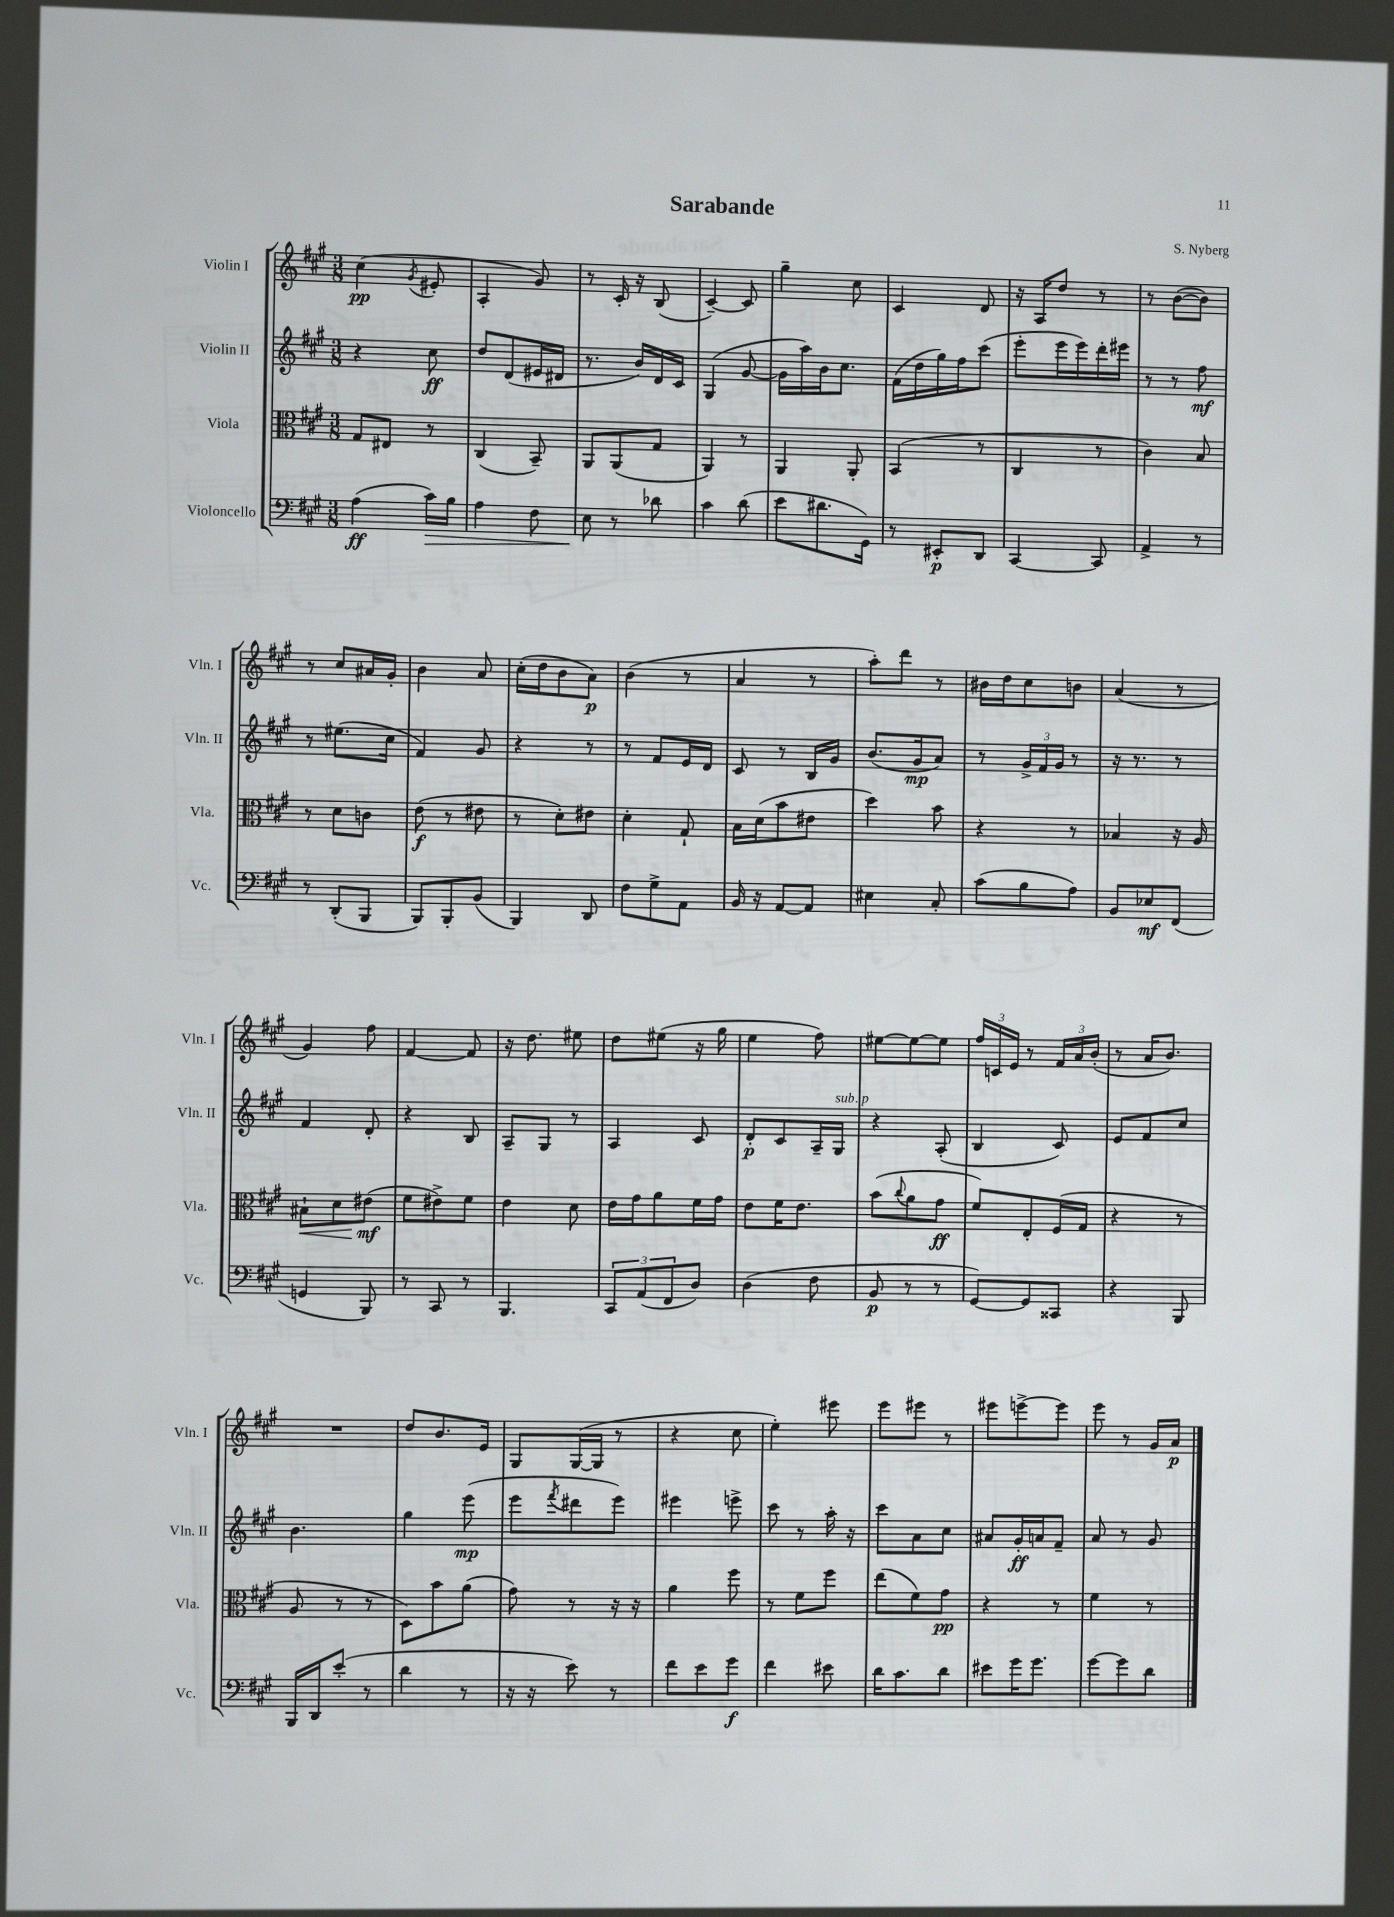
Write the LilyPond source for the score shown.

\header { title = "Sarabande" composer = "S. Nyberg" }
<<
\new StaffGroup <<
\new Staff = "s0" \with { instrumentName = "Violin I" shortInstrumentName = "Vln. I" } {
    \clef treble \key a \major \numericTimeSignature \time 3/8
    cis''4\pp( \acciaccatura { gis'8 } eis'8-. |
    a4-. gis'8) |
    r8 cis'16-. r16 b8( |
    cis'4~--) cis'8 |
    gis''4-- cis''8 |
    cis'4 d'8 |
    r16 a16 d''8 r8 |
    r8 b'8~( b'8) |
    r8 cis''8 ais'16 gis'16-. |
    b'4 a'8 |
    cis''16-.( d''16 b'8 a'8\p) |
    b'4( r8 |
    a'4 r8 |
    a''8-.) d'''8 r8 |
    bis'16 d''16 cis''8 b'8 |
    a'4( r8 |
    gis'4) fis''8 |
    fis'4~ fis'8 |
    r16 d''8. eis''8 |
    d''8 eis''8( r16 gis''16 |
    e''4 fis''8) |
    eis''8~ eis''8~ eis''8 |
    \tuplet 3/2 { fis''16 c'16 e'16 } r8 \tuplet 3/2 { fis'16 a'16 b'16-.( } |
    r8 a'16 b'8.) |
    R4. |
    d''8 b'8. e'16 |
    gis8 gis16~( gis16 r8 |
    r4 cis''8 |
    e''4-.) eis'''8 |
    e'''8 eis'''8 r8 |
    eis'''8 e'''8~-> e'''8 |
    e'''8 r8 gis'16 a'16\p \bar "|." |
}
\new Staff = "s1" \with { instrumentName = "Violin II" shortInstrumentName = "Vln. II" } {
    \clef treble \key a \major \numericTimeSignature \time 3/8
    r4 cis''8\ff |
    d''8 d'8( eis'16 dis'16 |
    r8. b'16) d'16 cis'16 |
    gis4( gis'8~ |
    gis'16 a''16) b'16 cis''8. |
    fis'16( d''16 gis''16) fis''16 cis'''8( |
    e'''8-. e'''16 e'''16) d'''16-. eis'''16 |
    r8 r8 fis''8\mf |
    r8 eis''8.( cis''16 |
    fis'4) gis'8 |
    r4 r8 |
    r8 fis'8 e'16 d'16 |
    cis'8 r8 b16 gis'16 |
    b'8.( gis'16\mp a'8) |
    r8 \tuplet 3/2 { gis'16-> fis'16 gis'16 } r8 |
    r16 r8. r8 |
    fis'4 d'8-. |
    r4 b8 |
    a8-- gis8 r8 |
    a4 cis'8 |
    d'8-.\p cis'8 a16-- gis16^\markup { \italic "sub. p" } |
    r4 a8-.( |
    b4 cis'8) |
    e'8 fis'8 cis''8 |
    b'4. |
    gis''4 e'''8\mp( |
    e'''8 \acciaccatura { fis'''8 } dis'''8 e'''8) |
    eis'''4 e'''8-> |
    cis'''8 r8 a''16-. r16 |
    cis'''8 a'8 cis''8 |
    ais'8 gis'16-.\ff a'16 fis'8-- |
    a'8 r8 gis'8 \bar "|." |
}
\new Staff = "s2" \with { instrumentName = "Viola" shortInstrumentName = "Vla." } {
    \clef alto \key a \major \numericTimeSignature \time 3/8
    gis8 eis8 r8 |
    cis4( b,8--) |
    a,8 a,8( gis8 |
    a,4) r8 |
    a,4 a,8-. |
    b,4( r8 |
    cis4 r8 |
    cis'4) b8 |
    r8 d'8 c'8 |
    e'8\f( r8 eis'8 |
    r8 d'8-.) eis'8 |
    d'4-. gis8-! |
    b16 d'16( b'8 eis'8 |
    d''4) b'8 |
    r4 r8 |
    bes4 r16 a16 |
    bis8-!\< d'8 eis'8\mf\!( |
    fis'8 eis'8->) fis'8 |
    e'4 d'8 |
    e'16 gis'16 a'8 fis'16 gis'16 |
    e'8 fis'16 e'8. |
    b'8( \appoggiatura { cis''8 } a'8 gis'8\ff |
    fis'8) e8-. fis16( gis16 |
    r4 r8 |
    a8 r8 r8 |
    d8) b'8 a'8( |
    gis'8) r8 r16 r16 |
    a'4 fis''8 |
    r8 fis'8 fis''8 |
    e''8( fis'8) gis'8\pp |
    r4 r8 |
    fis'4 r8 \bar "|." |
}
\new Staff = "s3" \with { instrumentName = "Violoncello" shortInstrumentName = "Vc." } {
    \clef bass \key a \major \numericTimeSignature \time 3/8
    a4\ff( cis'16\>) b16 |
    a4 fis8 |
    e8\! r8 des'8 |
    cis'4 d'8( |
    e'8 dis'8. gis,16) |
    r8 eis,8-.\p d,8 |
    cis,4~ cis,8 |
    a,4-> r8 |
    r8 d,8-.( b,,8 |
    b,,8) b,,8-. b,8( |
    b,,4) d,8 |
    fis8 gis8-> a,8 |
    b,16 r16 a,8~ a,8 |
    eis4 cis8-. |
    cis'8( b8 a8) |
    b,8 ees8\mf fis,8( |
    g,4 b,,8) |
    r8 cis,8 r8 |
    b,,4. |
    \tuplet 3/2 { cis,8 a,8( fis,8 } d8) |
    d4( fis8 |
    b,8\p r8 r8 |
    gis,8~) gis,8 cisis,8 |
    r4 b,,8 |
    b,,16 d,16 e'8-.( r8 |
    d'4 r8 |
    r16 r16 e'8) r8 |
    fis'8 e'8 gis'8\f |
    fis'4 eis'8 |
    d'16 cis'8. d'8 |
    eis'8 gis'16 gis'8. |
    gis'8~ gis'8 d'8 \bar "|." |
}
>>
>>
\layout { \context { \Score \remove "Bar_number_engraver" } }
